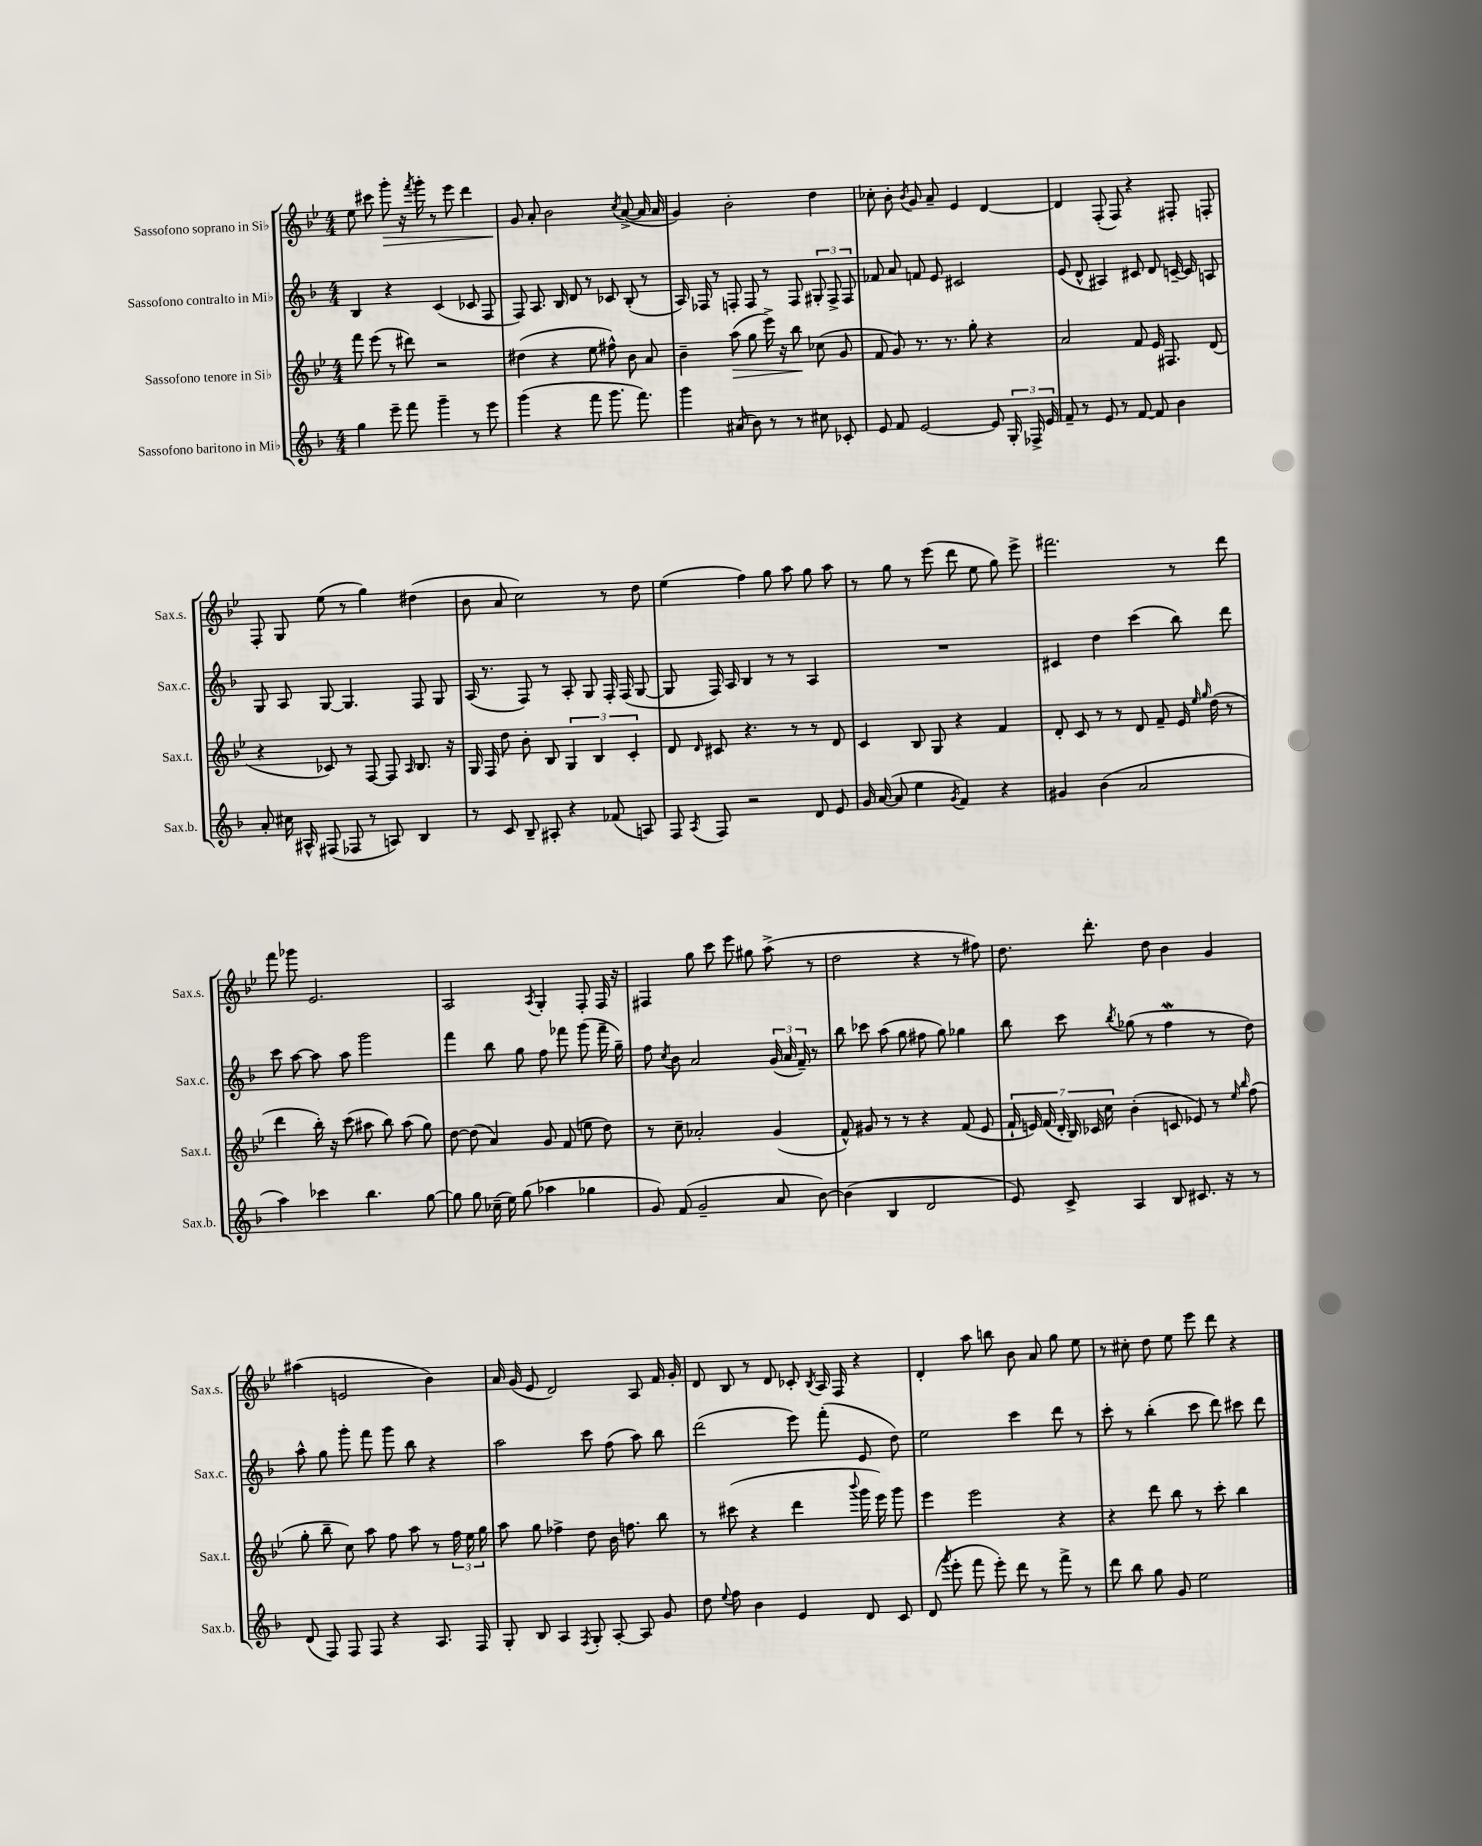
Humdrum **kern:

**kern	**kern	**kern	**kern
*staff4	*staff3	*staff2	*staff1
*clefG2	*clefG2	*clefG2	*clefG2
*k[b-]	*k[b-e-]	*k[b-]	*k[b-e-]
*M4/4	*M4/4	*M4/4	*M4/4
4gg	8fff	4B-	8ee-
.	(8eee-	.	8ccc#
8eee~	8r	4r	8ggg'
8fff	8ddd#)	.	16r
.	.	.	8qfff
.	.	.	16ggg'
4ggg~	2r	(4c	8r
.	.	.	8eee-
8r	.	8c-	4ddd
8eee	.	8F	.
=	=	=	=
(4ggg	(4dd#	8F)	8g
.	.	8.A	8a'
4r	4r	.	2b-
.	.	16B-	.
.	.	8d	.
8fff	8ee-	8r	.
8.ggg	8ff#^^)	8c-	.
.	.	.	8qcc
.	8b-	(8B-'	([8a^
8.fff)	.	.	.
.	8a	8r	16a]
.	.	.	16a
=	=	=	=
4ggg	4b-~	16A)	4g)
.	.	16F-	.
.	.	8r	.
(8a#	(8aa	8F'	2b-'
8b-)	8gg	8F	.
8r	16eee-^)	8r	.
.	16r	.	.
8r	8bb-	8F	.
8cc#	(8cc-	12G#'	4dd
.	.	12F^	.
8c-'	8g	.	.
.	.	12F	.
=	=	=	=
8e	8f	8f-	8cc-'
8f	8g)	8a	8b-'
.	.	.	8qb-
[2e	8.r	8f	8g
.	.	8e	8a~
.	8.r	.	.
.	.	2c#	4e-
.	8gg'	.	.
8e]	4r	.	[4d
24G'	.	.	.
24F-^	.	.	.
24e	.	.	.
=	=	=	=
8f~	2a	(8e	4d]
8r	.	8d^^	.
8e	.	4A#)	(8F'
8r	.	.	8F)
[8f	8f	8c#	4r
8f]	16e-	8d	.
.	8.F#	.	.
4b-	.	[16c~	8F#'
.	.	16c]	.
.	(8d	8A	8F'
=	=	=	=
8a'	4r	8G	8F'
16cc#	.	8A	8G
16A#^^	.	.	.
(8F#	8c-)	[8G	(8ee-
8F-	8r	4.G]	8r
8r	[8F	.	4gg)
8A)	8F]	.	.
.	16qqA	.	.
4B-	8.B-	8F	(4dd#
.	.	8G	.
.	16r	.	.
=	=	=	=
8r	16G	(16A	8b-
.	16F	8.r	.
8c	8dd	.	8a
8B-~	8b-'	8F)	2cc)
8A#'	8B-	8r	.
4r	6G	8A'	.
.	.	8G	.
.	6B-	.	.
(8f-	.	16F'	8r
.	.	(16F	.
.	6c'	.	.
8A)	.	[8G	8dd
=	=	=	=
8F	8d	8G]	(4ee-
8qA	16qqd	.	.
8F	8c#	16F)	.
.	.	16A	.
2r	4.r	4B-	4ff)
.	.	8r	8gg
.	8r	8r	8aa
8d	8r	4A	8gg
8e	8d	.	8aa
=	=	=	=
16g	4c	1r	8r
([16a	.	.	.
8a]	.	.	8gg
4ee	8B-	.	8r
.	8G	.	(8eee-
8qg	.	.	.
4f)	4r	.	8ddd
.	.	.	8ee-
4r	4f	.	8gg)
.	.	.	8eee-^
=	=	=	=
4g#	8d'	4c#	2.fff#
.	8c	.	.
(4b-	8r	4dd	.
.	8r	.	.
2a	8d	(4ccc	.
.	8f~	.	.
.	16e-	8bb-)	8r
.	16qqee-	.	.
.	16qqgg	.	.
.	(16dd	.	.
.	8r	8ddd	8ddd
=	=	=	=
4aa)	4ddd	8ccc	8fff
.	.	[8aa	8ggg-
4ccc-	16bb-')	8aa]	2.e-
.	16r	.	.
.	(8ccc	8aa	.
4.bb-	8aa#	2ggg	.
.	8bb-)	.	.
.	(8aa#	.	.
[8gg	8gg)	.	.
=	=	=	=
8gg]	[8dd	4fff	2A
8gg	(8dd]	.	.
(16cc-~	4a)	8bb-	.
16ee)	.	.	.
(8gg	.	8gg	.
.	.	.	8qA
4aa-	8g	8ff	4G'
.	(8f	8fff-	.
4gg-	8ee	(8ggg	8F'
.	8dd)	16fff-~	16F
.	.	16gg~)	16r
=	=	=	=
8g)	8r	8ff	4F#
.	.	8qcc	.
(8f	8cc~	8b-	.
2g~	2a-'	2a	8gg
.	.	.	8ccc
.	.	.	8eee-
.	.	.	8gg#
8a	(4g	(24g	(8aa^
.	.	24a	.
.	.	24f~)	.
[8b-)	.	8r	8r
=	=	=	=
(4b-]	8f^^)	8bb-	2dd
.	8g#	8ccc-	.
4B-	8r	(8aa	.
.	8r	8gg	.
2d	4r	8ff#	4r
.	.	8gg)	.
.	(8f	4gg-	8r
.	8e-	.	8ff#)
=	=	=	=
8e)	28f`	8bb-	8.dd
.	28e)	.	.
.	(28f	.	.
.	28d'	.	.
8c^	.	8ccc	.
.	28B-)	.	.
.	28c-	.	.
.	.	.	8.ddd'
.	28cc	.	.
.	.	8qbb-	.
4A	(4b-'	(8gg-	.
.	.	8r	8dd
8B-	8c	4ff	4b-
8.c#	8e-)	.	.
.	8r	8r	4g
16r	.	.	.
.	16qqee-	.	.
.	16qqbb-	.	.
8r	(8ff	8dd)	.
=	=	=	=
(8d	8gg'	8aa^^	(4aa#
8F)	8bb-~	8gg	.
8F	8cc)	8ggg'	2e
8F	8aa	8fff	.
4r	8ff	8ggg	.
.	8aa	8bb-	.
8.A	8r	4r	4b-)
.	24ff	.	.
.	24ee-	.	.
16F	.	.	.
.	24gg	.	.
=	=	=	=
8G'	8aa	2aa	16a
.	.	.	(16g
8B-	8gg	.	8e-
4A	4ff-^	.	2d)
8qF	.	.	.
8G'	8dd	8ccc	.
[8A'	16b-	(8ff	.
.	8.ff	.	.
8A]	.	8aa)	8A
8g	8bb-	8bb-	16f
.	.	.	16g'
=	=	=	=
8dd	8r	(2ddd	8d
8qqee	.	.	.
8ff	(8ccc#	.	8B-
4b-	4r	.	8r
.	.	.	8d
4e	4ddd	8eee)	8c-'
.	.	.	8qB-
.	.	(8fff'	16A
.	.	.	16F
.	8qqbbb-	.	.
8d	16ggg	8e	4r
.	16eee-)	.	.
8c	8ggg	8dd)	.
=	=	=	=
(8d	4eee-	2ee	4d'
8qggg	.	.	.
8eee'	.	.	.
8fff	2eee-	.	8aa
8eee')	.	.	8bb
8ddd	.	4ccc	8b-
8r	.	.	8a
8fff^	4r	8ddd	8gg
8r	.	8r	8ee-
=	=	=	=
8ddd	4r	8ccc'	8r
8bb-	.	8r	8cc#'
8gg	8ddd	(4bb-'	8dd
8g	8bb-	.	8ee-
2ee	8r	8ccc	8eee-
.	8ccc'	8ddd)	8ddd
.	4bb-	8ccc#	4r
.	.	8ddd	.
==	==	==	==
*-	*-	*-	*-
